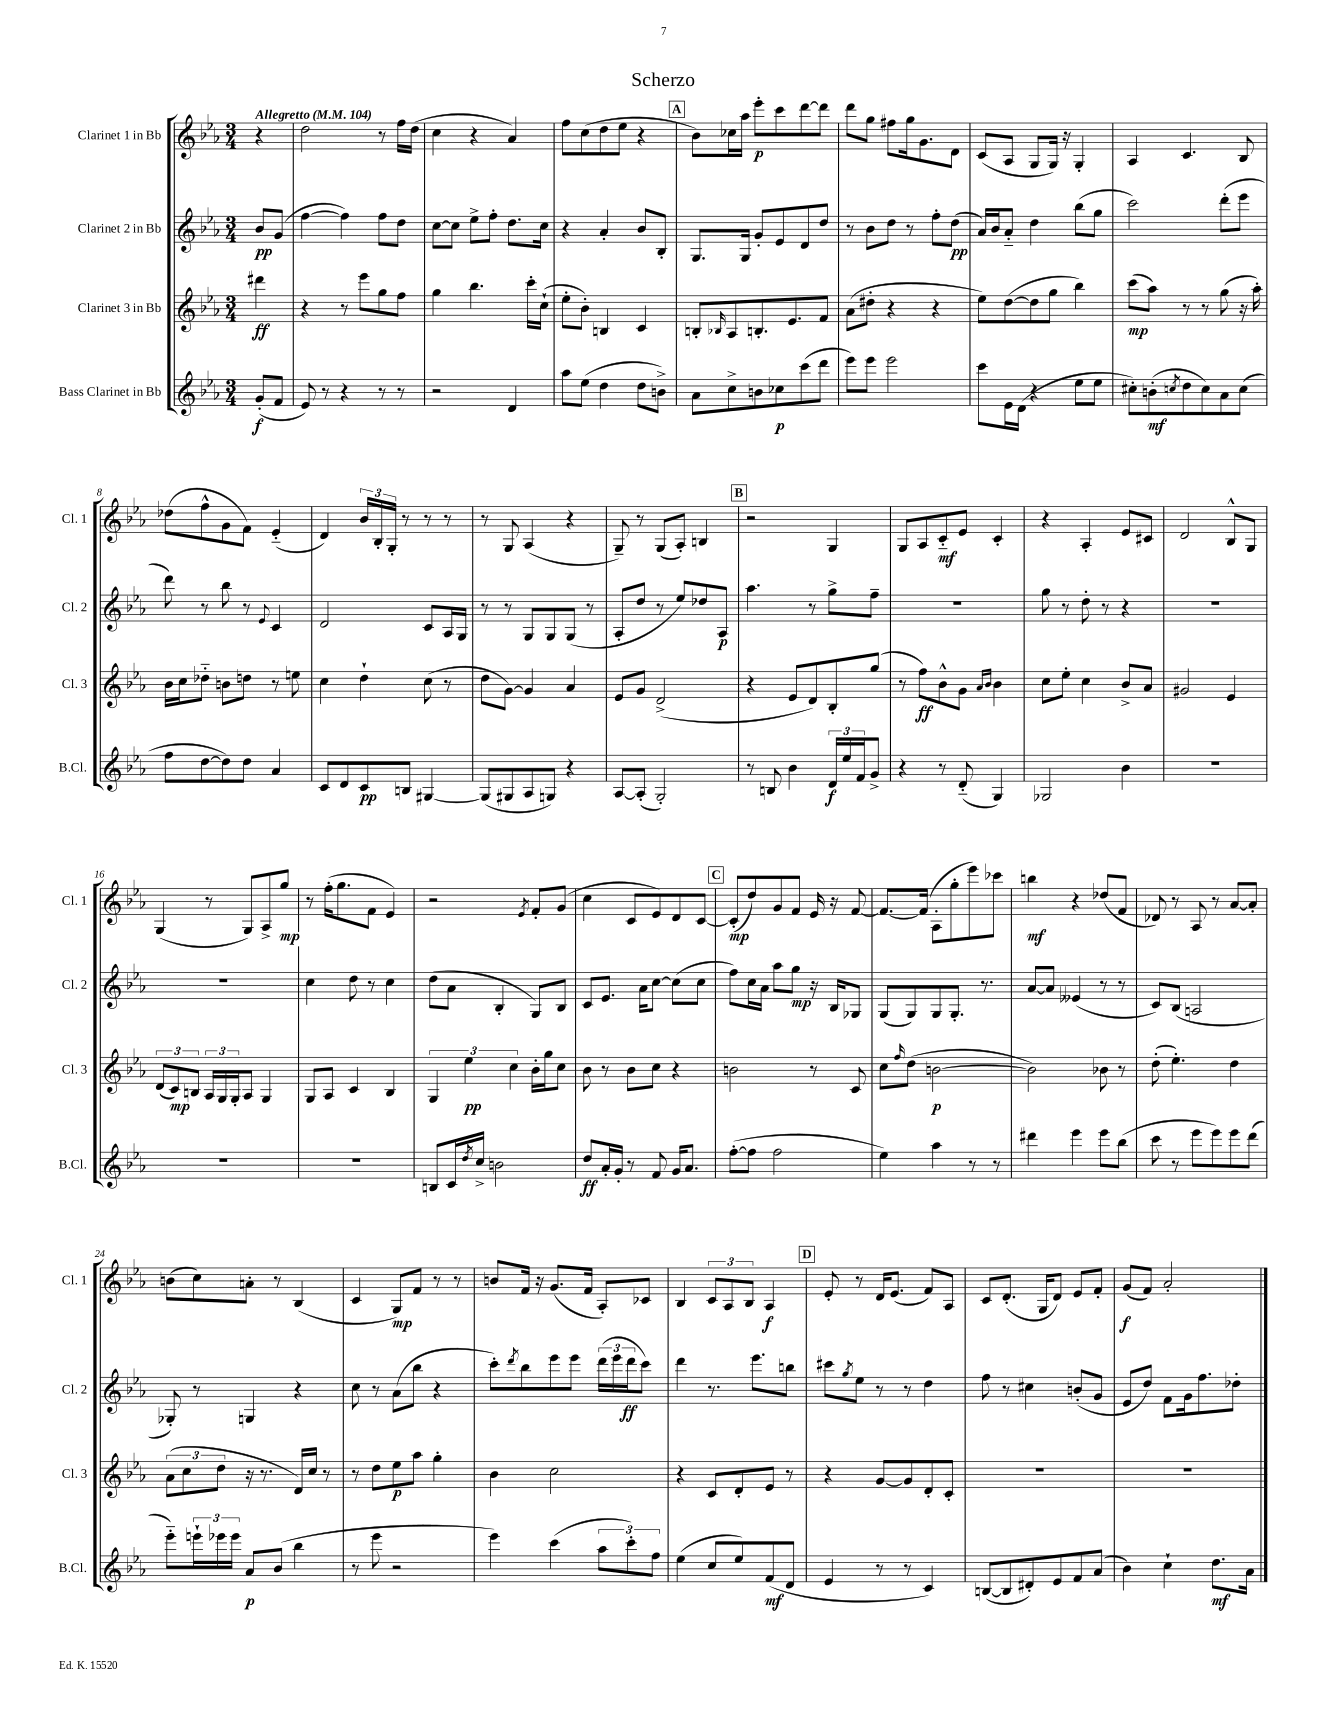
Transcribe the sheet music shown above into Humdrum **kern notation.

**kern	**dynam	**kern	**dynam	**kern	**dynam	**kern	**dynam
*part4	*part4	*part3	*part3	*part2	*part2	*part1	*part1
*staff4	*staff4	*staff3	*staff3	*staff2	*staff2	*staff1	*staff1
*I"Bass Clarinet in Bb	*	*I"Clarinet 3 in Bb	*	*I"Clarinet 2 in Bb	*	*I"Clarinet 1 in Bb	*
*I'B.Cl.	*	*I'Cl. 3	*	*I'Cl. 2	*	*I'Cl. 1	*
*clefG2	*	*clefG2	*	*clefG2	*	*clefG2	*
*k[b-e-a-]	*	*k[b-e-a-]	*	*k[b-e-a-]	*	*k[b-e-a-]	*
*M3/4	*	*M3/4	*	*M3/4	*	*M3/4	*
*MM104	*	*MM104	*	*MM104	*	*MM104	*
=	=	=	=	=	=	=	=
!	!	!	!	!	!	!LO:TX:a:B:t=Allegretto	!
(8g'/L	f	4ddd#X\	ff	8b-/L	pp	4r	.
8f/J	.	.	.	(8g/J	.	.	.
=1	=1	=1	=1	=1	=1	=1	=1
8e-/)	.	4r	.	[4ff\	.	2dd\	.
8r	.	.	.	.	.	.	.
4r	.	8r	.	4ff\])	.	.	.
.	.	8eee-\L	.	.	.	.	.
8r	.	8gg\	.	8ff\L	.	8r	.
8r	.	8ff\J	.	8dd\J	.	16ff\LL	.
.	.	.	.	.	.	(16dd\JJ	.
=2	=2	=2	=2	=2	=2	=2	=2
2r	.	4gg\	.	[8cc\L	.	4cc\	.
.	.	.	.	8cc\J]	.	.	.
.	.	4.bb-\	.	8ee-^\L	.	4r	.
.	.	.	.	8ff'\J	.	.	.
4d/	.	.	.	8.dd\L	.	4a-/)	.
.	.	16ccc'\LL	.	.	.	.	.
.	.	(16cc`\JJ	.	16cc\Jk	.	.	.
=3	=3	=3	=3	=3	=3	=3	=3
8aa-\L	.	8ee-'\L	.	4r	.	8ff\L	.
(8ee-\J	.	8b-'\J)	.	.	.	(8cc\	.
4dd\	.	4Bn/	.	4a-'/	.	8dd\	.
.	.	.	.	.	.	8ee-\J	.
8dd\L	.	4c/	.	8b-/L	.	4r	.
8bn^\J)	.	.	.	8B-'/J	.	.	.
!!LO:REH:place=s1:t=A
=4	=4	=4	=4	=4	=4	=4	=4
8a-\L	.	8Bn'/L	.	8.G/L	.	8b-\L)	.
.	.	16qqB-X/	.	.	.	.	.
8cc^\	.	8A-/	.	.	.	16cc-X\L	.
.	.	.	.	16G/Jk	.	16aa-\JJ	.
8bn\	.	8.Bn'/	.	8g'/L	.	8eee-'\L	p
8cc-X\	p	.	.	8e-/	.	8ccc\	.
.	.	8.e-/	.	.	.	.	.
(8ccc\	.	.	.	8d/	.	[8ddd\	.
8ddd\J	.	8f/J	.	8dd/J	.	8ddd\J]	.
=5	=5	=5	=5	=5	=5	=5	=5
8eee-\L)	.	(8a-\L	.	8r	.	8ddd\L	.
8eee-\J	.	8dd#X'\J	.	8b-\L	.	8gg\J	.
2eee-\	.	4r	.	8dd\J	.	8ff#X\L	.
.	.	.	.	8r	.	16gg\k	.
.	.	.	.	.	.	8.g\	.
.	.	4r	.	8ff'\L	.	.	.
.	.	.	.	(8dd\J	pp	8d\J	.
=6	=6	=6	=6	=6	=6	=6	=6
8ccc\L	.	8ee-\L)	.	16a-/LL)	.	(8c/L	.
.	.	.	.	16b-/J	.	.	.
16e-\L	.	([8dd\	.	8a-/J	.	8A-/J	.
(16d\JJ	.	.	.	.	.	.	.
4r	.	8dd\]	.	4dd\	.	8G/L	.
.	.	8gg\J	.	.	.	16G/Jk)	.
.	.	.	.	.	.	16r	.
8ee-\L	.	4bb-\)	.	(8bb-\L	.	4G'/	.
8ee-\J	.	.	.	8gg\J	.	.	.
=7	=7	=7	=7	=7	=7	=7	=7
8cc#X'\L)	.	(8ccc\L	mp	2ccc\)	.	4A-/	.
(8bn'\	mf	8aa-\J)	.	.	.	.	.
8qccn/	.	.	.	.	.	.	.
8dd\	.	8r	.	.	.	4.c/	.
8cc\)	.	8r	.	.	.	.	.
8a-\	.	(8gg\	.	(8ddd'\L	.	.	.
(8cc\J	.	16r	.	8eee-\J	.	8B-/	.
.	.	16aa-'\)	.	.	.	.	.
!!LO:LB:g=z
=8	=8	=8	=8	=8	=8	=8	=8
8ff\L	.	16b-\LL	.	8ddd\)	.	(8dd-X\L	.
.	.	16cc\J	.	.	.	.	.
[8dd\	.	8dd-X\J	.	8r	.	8ff^^\	.
8dd\])	.	8bn\L	.	8bb-\	.	8g\	.
8dd\J	.	8ddn\J	.	8r	.	8f\J)	.
.	.	.	.	8qqe-/	.	.	.
4a-/	.	8r	.	4c/	.	(4e-/	.
.	.	8een\	.	.	.	.	.
=9	=9	=9	=9	=9	=9	=9	=9
8c/L	.	4cc\	.	2d/	.	4d/)	.
8d/	.	.	.	.	.	.	.
8c/	pp	4dd`\	.	.	.	24b-/LL	.
.	.	.	.	.	.	24B-'/	.
.	.	.	.	.	.	24G'/JJ	.
8Bn/J	.	.	.	.	.	8r	.
[4G#X/	.	(8cc\	.	8c/L	.	8r	.
.	.	8r	.	16A-/L	.	8r	.
.	.	.	.	16G/JJ	.	.	.
=10	=10	=10	=10	=10	=10	=10	=10
(8G#/L]	.	8dd\L	.	8r	.	8r	.
8G#X/	.	[8g\J)	.	8r	.	8G/	.
8A-/	.	4g/]	.	8G/L	.	(4A-/	.
8Gn/J)	.	.	.	8G/	.	.	.
4r	.	4a-/	.	(8G/J	.	4r	.
.	.	.	.	8r	.	.	.
=11	=11	=11	=11	=11	=11	=11	=11
[8A-/L	.	8e-/L	.	8A-'/L	.	8G~/)	.
(8A-'/J]	.	8g/J	.	8dd/J	.	8r	.
2G'/)	.	(2d^/	.	8r	.	(8G/L	.
.	.	.	.	8ee-/L)	.	8A-'/J)	.
.	.	.	.	8dd-X/	.	4Bn/	.
.	.	.	.	8A-/J	p	.	.
!!LO:REH:place=s1:t=B
=12	=12	=12	=12	=12	=12	=12	=12
8r	.	4r	.	4.aa-\	.	2r	.
8Bn/	.	.	.	.	.	.	.
4b-\	.	8e-/L	.	.	.	.	.
.	.	8d/)	.	8r	.	.	.
24d/LL	f	8B-'/	.	8gg^\L	.	4G/	.
24ee-/	.	.	.	.	.	.	.
24f/J	.	.	.	.	.	.	.
8g^/J	.	(8gg/J	.	8ff~\J	.	.	.
=13	=13	=13	=13	=13	=13	=13	=13
4r	.	8r	.	2.r	.	8G/L	.
.	.	8ff\L)	ff	.	.	8A-/	.
8r	.	8b-^^\	.	.	.	8c/	mf
(8d/	.	8g\J	.	.	.	8e-/J	.
.	.	16qqa-/LL	.	.	.	.	.
.	.	16qqb-/JJ	.	.	.	.	.
4G/)	.	4b-\	.	.	.	4c'/	.
=14	=14	=14	=14	=14	=14	=14	=14
2G-X/	.	8cc\L	.	8gg\	.	4r	.
.	.	8ee-'\J	.	8r	.	.	.
.	.	4cc\	.	8dd'\	.	4A-'/	.
.	.	.	.	8r	.	.	.
4b-\	.	8b-^/L	.	4r	.	8e-/L	.
.	.	8a-/J	.	.	.	8c#X/J	.
=15	=15	=15	=15	=15	=15	=15	=15
2.r	.	2g#X/	.	2.r	.	2d/	.
.	.	4e-/	.	.	.	8B-^^/L	.
.	.	.	.	.	.	8G/J	.
!!LO:LB:g=z
=16	=16	=16	=16	=16	=16	=16	=16
2.r	.	(12d/L	.	2.r	.	(4G/	.
.	.	12c/)	mp	.	.	.	.
.	.	12Bn/J	.	.	.	.	.
.	.	24A-/LL	.	.	.	8r	.
.	.	24G/	.	.	.	.	.
.	.	24G'/J	.	.	.	.	.
.	.	8A-/J	.	.	.	8G/L)	.
.	.	4G/	.	.	.	8A-^/	.
.	.	.	.	.	.	8gg/J	mp
=17	=17	=17	=17	=17	=17	=17	=17
2.r	.	8G/L	.	4cc\	.	8r	.
.	.	8A-/J	.	.	.	(16ff'\KL	.
.	.	.	.	.	.	8.gg\	.
.	.	4c/	.	8dd\	.	.	.
.	.	.	.	8r	.	8f\J	.
.	.	4B-/	.	4cc\	.	4e-/)	.
=18	=18	=18	=18	=18	=18	=18	=18
8Bn/L	.	6G/	.	(8dd\L	.	2r	.
16c/L	.	.	.	8a-\J	.	.	.
.	.	6ee-\	pp	.	.	.	.
8qdd/	.	.	.	.	.	.	.
16cc^/JJ	.	.	.	.	.	.	.
2bn\	.	.	.	4B-'/	.	.	.
.	.	6cc\	.	.	.	.	.
.	.	.	.	.	.	8qe-/	.
.	.	16b-'\LL	.	8G/L)	.	8f'/L	.
.	.	16gg\J	.	.	.	.	.
.	.	8cc\J	.	8B-/J	.	(8g/J	.
=19	=19	=19	=19	=19	=19	=19	=19
8dd/L	ff	8b-\	.	8c/L	.	4cc\	.
16a-'/L	.	8r	.	8.e-/J	.	.	.
16g'/JJ	.	.	.	.	.	.	.
8r	.	8b-\L	.	.	.	8c/L	.
.	.	.	.	16a-\KL	.	.	.
8f/	.	8cc\J	.	[8cc\J	.	8e-/)	.
16g/KL	.	4r	.	(8cc\L]	.	8d/	.
8.a-/J	.	.	.	.	.	.	.
.	.	.	.	8cc\J	.	[8c/J	.
!!LO:REH:place=s1:t=C
=20	=20	=20	=20	=20	=20	=20	=20
([8ff'\L	.	2bn\	.	8ff\L)	.	(8c'/L]	mp
8ff\J]	.	.	.	16cc\L	.	8dd/)	.
.	.	.	.	16a-\JJ	.	.	.
2ff\	.	.	.	8aa-\L	.	8g/	.
.	.	.	.	8gg\J	mp	8f/J	.
.	.	8r	.	16r	.	16e-/	.
.	.	.	.	16B-/KL	.	16r	.
.	.	8c/	.	8G-X/J	.	[8f/	.
=21	=21	=21	=21	=21	=21	=21	=21
4ee-\)	.	8cc\L	.	(8G/L	.	8.f/L_	.
.	.	16qqff/	.	.	.	.	.
.	.	(8dd\J	.	8G/)	.	.	.
.	.	.	.	.	.	(16f/Jk]	.
4aa-\	.	[2bn\	p	8G/	.	8A-'\L	.
.	.	.	.	8.G'/J	.	8gg'\	.
8r	.	.	.	.	.	8eee-\)	.
.	.	.	.	8.r	.	.	.
8r	.	.	.	.	.	8ccc-X\J	.
=22	=22	=22	=22	=22	=22	=22	=22
4ddd#X\	.	2b\])	.	[8a-/L	.	4bbn\	mf
.	.	.	.	8a-/J]	.	.	.
4eee-\	.	.	.	(4e--X/	.	4r	.
8eee-\L	.	8b-X\	.	8r	.	(8dd-X/L	.
(8bb-\J	.	8r	.	8r	.	8f/J	.
=23	=23	=23	=23	=23	=23	=23	=23
8ccc\	.	(8dd'\	.	8c/L)	.	8d-X/)	.
8r	.	4.ee-'\)	.	(8B-/J	.	8r	.
8eee-\L	.	.	.	2An/	.	8A-/	.
8eee-\)	.	.	.	.	.	8r	.
8eee-\	.	4dd\	.	.	.	[8a-/L	.
(8ddd\J	.	.	.	.	.	8a-'/J]	.
!!LO:LB:g=z
=24	=24	=24	=24	=24	=24	=24	=24
8eee-\L)	.	(12a-\L	.	8G-X'/)	.	(8bn\L	.
.	.	12cc\	.	.	.	.	.
24eeen`\L	.	.	.	8r	.	8cc\)	.
24eee-X\	.	12dd\J	.	.	.	.	.
24eee-\JJ	.	.	.	.	.	.	.
8a-/L	p	16r	.	4Gn/	.	8an'\J	.
.	.	8.r	.	.	.	.	.
(8b-/J	.	.	.	.	.	8r	.
4bb-\	.	16d/LL)	.	4r	.	(4B-/	.
.	.	16cc/JJ	.	.	.	.	.
.	.	8r	.	.	.	.	.
=25	=25	=25	=25	=25	=25	=25	=25
8r	.	8r	.	8cc\	.	4c/	.
8eee-\	.	8dd\L	.	8r	.	.	.
2r	.	8ee-\	p	(8a-\L	.	8G/L)	mp
.	.	8aa-\J	.	8bb-\J	.	8f/J	.
.	.	4gg'\	.	4r	.	8r	.
.	.	.	.	.	.	8r	.
=26	=26	=26	=26	=26	=26	=26	=26
4eee-\)	.	4b-\	.	8ccc'\L)	.	8bn/L	.
.	.	.	.	8qddd/	.	.	.
.	.	.	.	8bb-\	.	16f/Jk	.
.	.	.	.	.	.	16r	.
(4ccc\	.	2cc\	.	8eee-\	.	(8.g/L	.
.	.	.	.	8eee-\J	.	.	.
.	.	.	.	.	.	16f/Jk	.
12aa-\L	.	.	.	(24ddd\LL	.	8A-'/L)	.
.	.	.	.	24eee-\	.	.	.
12ccc'\)	.	.	.	24ddd\J	ff	.	.
.	.	.	.	8ccc\J)	.	8c-X/J	.
12ff\J	.	.	.	.	.	.	.
=27	=27	=27	=27	=27	=27	=27	=27
(4ee-\	.	4r	.	4ddd\	.	4B-/	.
8cc/L	.	8c/L	.	8.r	.	12c/L	.
.	.	.	.	.	.	12A-/	.
8ee-/)	.	8d'/	.	.	.	.	.
.	.	.	.	.	.	12B-/J	.
.	.	.	.	8.eee-\L	.	.	.
(8f/	mf	8e-/J	.	.	.	4A-/	f
8d/J	.	8r	.	8bbn\J	.	.	.
!!LO:REH:place=s1:t=D
=28	=28	=28	=28	=28	=28	=28	=28
4e-/	.	4r	.	8ccc#X\L	.	8e-'/	.
.	.	.	.	8qgg/	.	.	.
.	.	.	.	8ee-\J	.	8r	.
8r	.	[8g/L	.	8r	.	16d/KL	.
.	.	.	.	.	.	(8.e-/J	.
8r	.	8g/]	.	8r	.	.	.
4c/)	.	8d'/	.	4dd\	.	8f/L)	.
.	.	8c'/J	.	.	.	8A-/J	.
=29	=29	=29	=29	=29	=29	=29	=29
([8Bn/L	.	2.r	.	8ff\	.	8c/L	.
8B/]	.	.	.	8r	.	(8.d'/J	.
8d#X'/)	.	.	.	4cc#X\	.	.	.
.	.	.	.	.	.	16G/KL	.
8e-/	.	.	.	.	.	8d/J)	.
8f/	.	.	.	(8bn'/L	.	8e-/L	.
(8a-/J	.	.	.	8g/J	.	8f'/J	.
=30	=30	=30	=30	=30	=30	=30	=30
4b-\)	.	2.r	.	8e-/L	.	(8g/L	f
.	.	.	.	8dd/J)	.	8f/J)	.
4cc`\	.	.	.	8f\L	.	2a-'/	.
.	.	.	.	16g\k	.	.	.
.	.	.	.	8.ff\	.	.	.
8.dd\L	mf	.	.	.	.	.	.
.	.	.	.	8dd-X'\J	.	.	.
16a-\Jk	.	.	.	.	.	.	.
==	==	==	==	==	==	==	==
*-	*-	*-	*-	*-	*-	*-	*-
